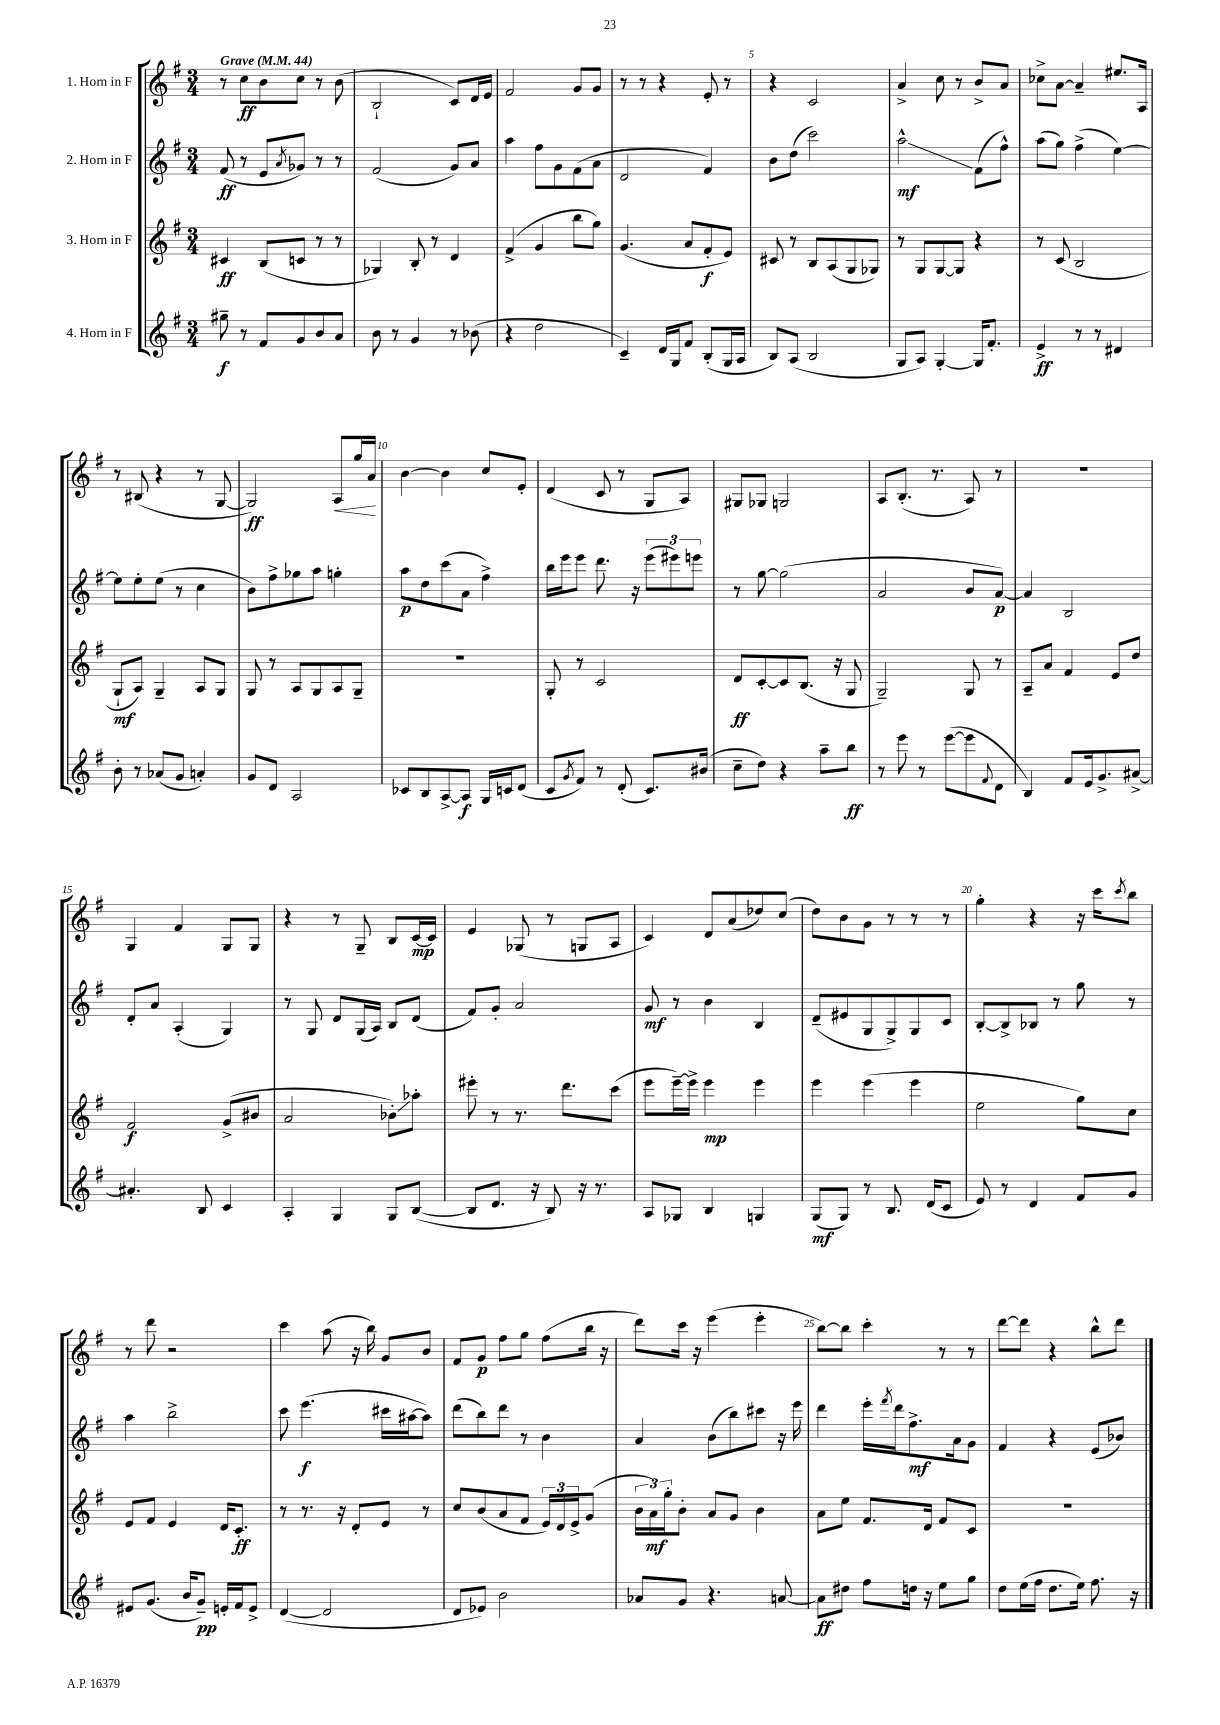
<<
\new StaffGroup <<
\new Staff = "s0" \with { instrumentName = "1. Horn in F" } {
    \clef treble \key g \major \numericTimeSignature \time 3/4 \tempo "Grave" 4 = 44
    r8 c''8\ff b'8 c''8 r8 b'8( |
    b2-! c'8) d'16 e'16 |
    fis'2 g'8 g'8 |
    r8 r8 r4 e'8-. r8 |
    r4 c'2 |
    a'4-> c''8 r8 b'8-> a'8 |
    ces''8-> a'8~ a'4-- eis''8. a16 |
    r8 bis8( r4 r8 g8~ |
    g2\ff) a8\< g''16 a'16\! |
    b'4~ b'4 c''8 e'8-. |
    d'4( c'8 r8 g8 a8) |
    gis8 ges8 g2 |
    a8 b8.-.( r8. a8) r8 |
    R2. |
    g4 fis'4 g8 g8 |
    r4 r8 g8-- b8 c'16~\mp c'16 |
    e'4 ges8( r8 g8 a8 |
    c'4) d'8 a'8( des''8) c''8( |
    d''8) b'8 g'8 r8 r8 r8 |
    g''4-. r4 r16 c'''16 \acciaccatura { c'''8 } b''8 |
    r8 d'''8 r2 |
    c'''4 a''8( r16 b''16) g'8 b'8 |
    fis'8 g'8\p fis''8 g''8 fis''8( b''16 r16 |
    d'''8) c'''16 r16 e'''4( e'''4-. |
    b''8~) b''8 c'''4-. r8 r8 |
    d'''8~ d'''8 r4 b''8-^ d'''8 \bar "|." |
}
\new Staff = "s1" \with { instrumentName = "2. Horn in F" } {
    \clef treble \key g \major \numericTimeSignature \time 3/4
    fis'8\ff( r8 e'8 \acciaccatura { a'8 } ges'8) r8 r8 |
    fis'2( g'8) a'8 |
    a''4 fis''8 g'8 fis'8( a'8 |
    d'2 fis'4) |
    b'8 d''8( c'''2) |
    a''2-^\glissando\mf fis'8( fis''8-^) |
    a''8( g''8) fis''4->( e''4~) |
    e''8 e''8-. e''8( r8 c''4 |
    b'8) fis''8-> ges''8 a''8 g''4-. |
    a''8\p d''8 c'''8( a'8 fis''4->) |
    b''16 e'''16 e'''8 d'''8. r16 \tuplet 3/2 { e'''8( eis'''8) e'''8 } |
    r8 g''8~ g''2( |
    a'2 b'8 a'8~\p) |
    a'4 b2 |
    d'8-. a'8 a4-.( g4) |
    r8 g8 d'8 g16( a16) b8 d'8( |
    fis'8) g'8-. a'2 |
    g'8\mf r8 b'4 b4 |
    d'8--( eis'8 g8 g8->) g8 c'8 |
    b8~-. b8-> bes8 r8 g''8 r8 |
    a''4 b''2-> |
    c'''8 e'''4.\f( cis'''16 ais''16~ ais''8) |
    d'''8( b''8) d'''8 r8 b'4 |
    a'4 b'8( b''8) cis'''8 r16 e'''16 |
    d'''4 e'''16-. \acciaccatura { fis'''8 } d'''16 fis''8.->\mf a'16 g'8 |
    fis'4 r4 e'8( bes'8) \bar "|." |
}
\new Staff = "s2" \with { instrumentName = "3. Horn in F" } {
    \clef treble \key g \major \numericTimeSignature \time 3/4
    cis'4\ff b8( c'8 r8 r8 |
    ges4) b8-. r8 d'4 |
    fis'4->( g'4 b''8 g''8) |
    g'4.( a'8 fis'8-.\f e'8) |
    cis'8 r8 b8 a8( g8 ges8) |
    r8 g8 g8~ g8 r4 |
    r8 c'8( b2 |
    g8-!\mf a8) g4-- a8 g8 |
    g8 r8 a8 g8 a8 g8-- |
    R2. |
    g8-. r8 c'2 |
    d'8\ff c'8~-. c'8 b8.( r16 g8 |
    g2--) g8 r8 |
    a8-- a'8 fis'4 e'8 d''8 |
    fis'2\f g'8->( bis'8 |
    a'2 bes'8-.\glissando) aes''8-. |
    eis'''8-. r8 r8. d'''8. c'''8( |
    e'''8 e'''16~--) e'''16-> e'''4\mp e'''4 |
    e'''4 e'''4( e'''4 |
    e''2 g''8) c''8 |
    e'8 fis'8 e'4 d'16 c'8.-.\ff |
    r8 r8. r16 d'8-. e'8 r8 |
    c''8 b'8( a'8 fis'8 \tuplet 3/2 { e'16) d'16 e'16-> } g'8( |
    \tuplet 3/2 { b'16 a'16\mf) g''16-. } b'8-. a'8 g'8 b'4 |
    a'8 e''8 fis'8. d'16 fis'8 c'8 |
    R2. \bar "|." |
}
\new Staff = "s3" \with { instrumentName = "4. Horn in F" } {
    \clef treble \key g \major \numericTimeSignature \time 3/4
    gis''8--\f r8 fis'8 g'8 b'8 a'8 |
    b'8 r8 g'4 r8 bes'8( |
    r4 d''2 |
    c'4--) d'16 g16 fis'8 b8-.( g16 a16 |
    b8) a8( b2 |
    g8 a8) g4~-. g16 fis'8.-. |
    e'4->\ff r8 r8 dis'4 |
    b'8-. r8 aes'8( g'8 a'4-.) |
    g'8 d'8 a2 |
    ces'8 b8 a8~-> a8\f g16 c'16 d'8( |
    c'8 \acciaccatura { g'8 } fis'8) r8 d'8-.( c'8.) bis'16( |
    c''8-- d''8) r4 a''8-- b''8\ff |
    r8 e'''8 r8 e'''8~( e'''8 \appoggiatura { fis'8 } d'8 |
    b4) fis'8 e'16 g'8.-> ais'8~-> |
    ais'4.-. b8 c'4 |
    a4-. g4 g8 b8~( |
    b8 d'8. r16 b8) r16 r8. |
    a8 ges8 b4 g4 |
    g8\mf( g8) r8 b8. d'16( c'8 |
    e'8) r8 d'4 fis'8 g'8 |
    eis'8 g'8.( b'16 g'8--\pp) e'16-. fis'16 e'8-> |
    d'4~( d'2 |
    d'8 ees'8) b'2 |
    aes'8 g'8 r4. a'8~ |
    a'8\ff dis''8 fis''8 d''16 r16 e''8 g''8 |
    d''8 e''16( fis''16 d''8. e''16) fis''8. r16 \bar "|." |
}
>>
>>
\layout { \context { \Score \override BarNumber.break-visibility = ##(#f #t #t) barNumberVisibility = #(every-nth-bar-number-visible 5) } }
